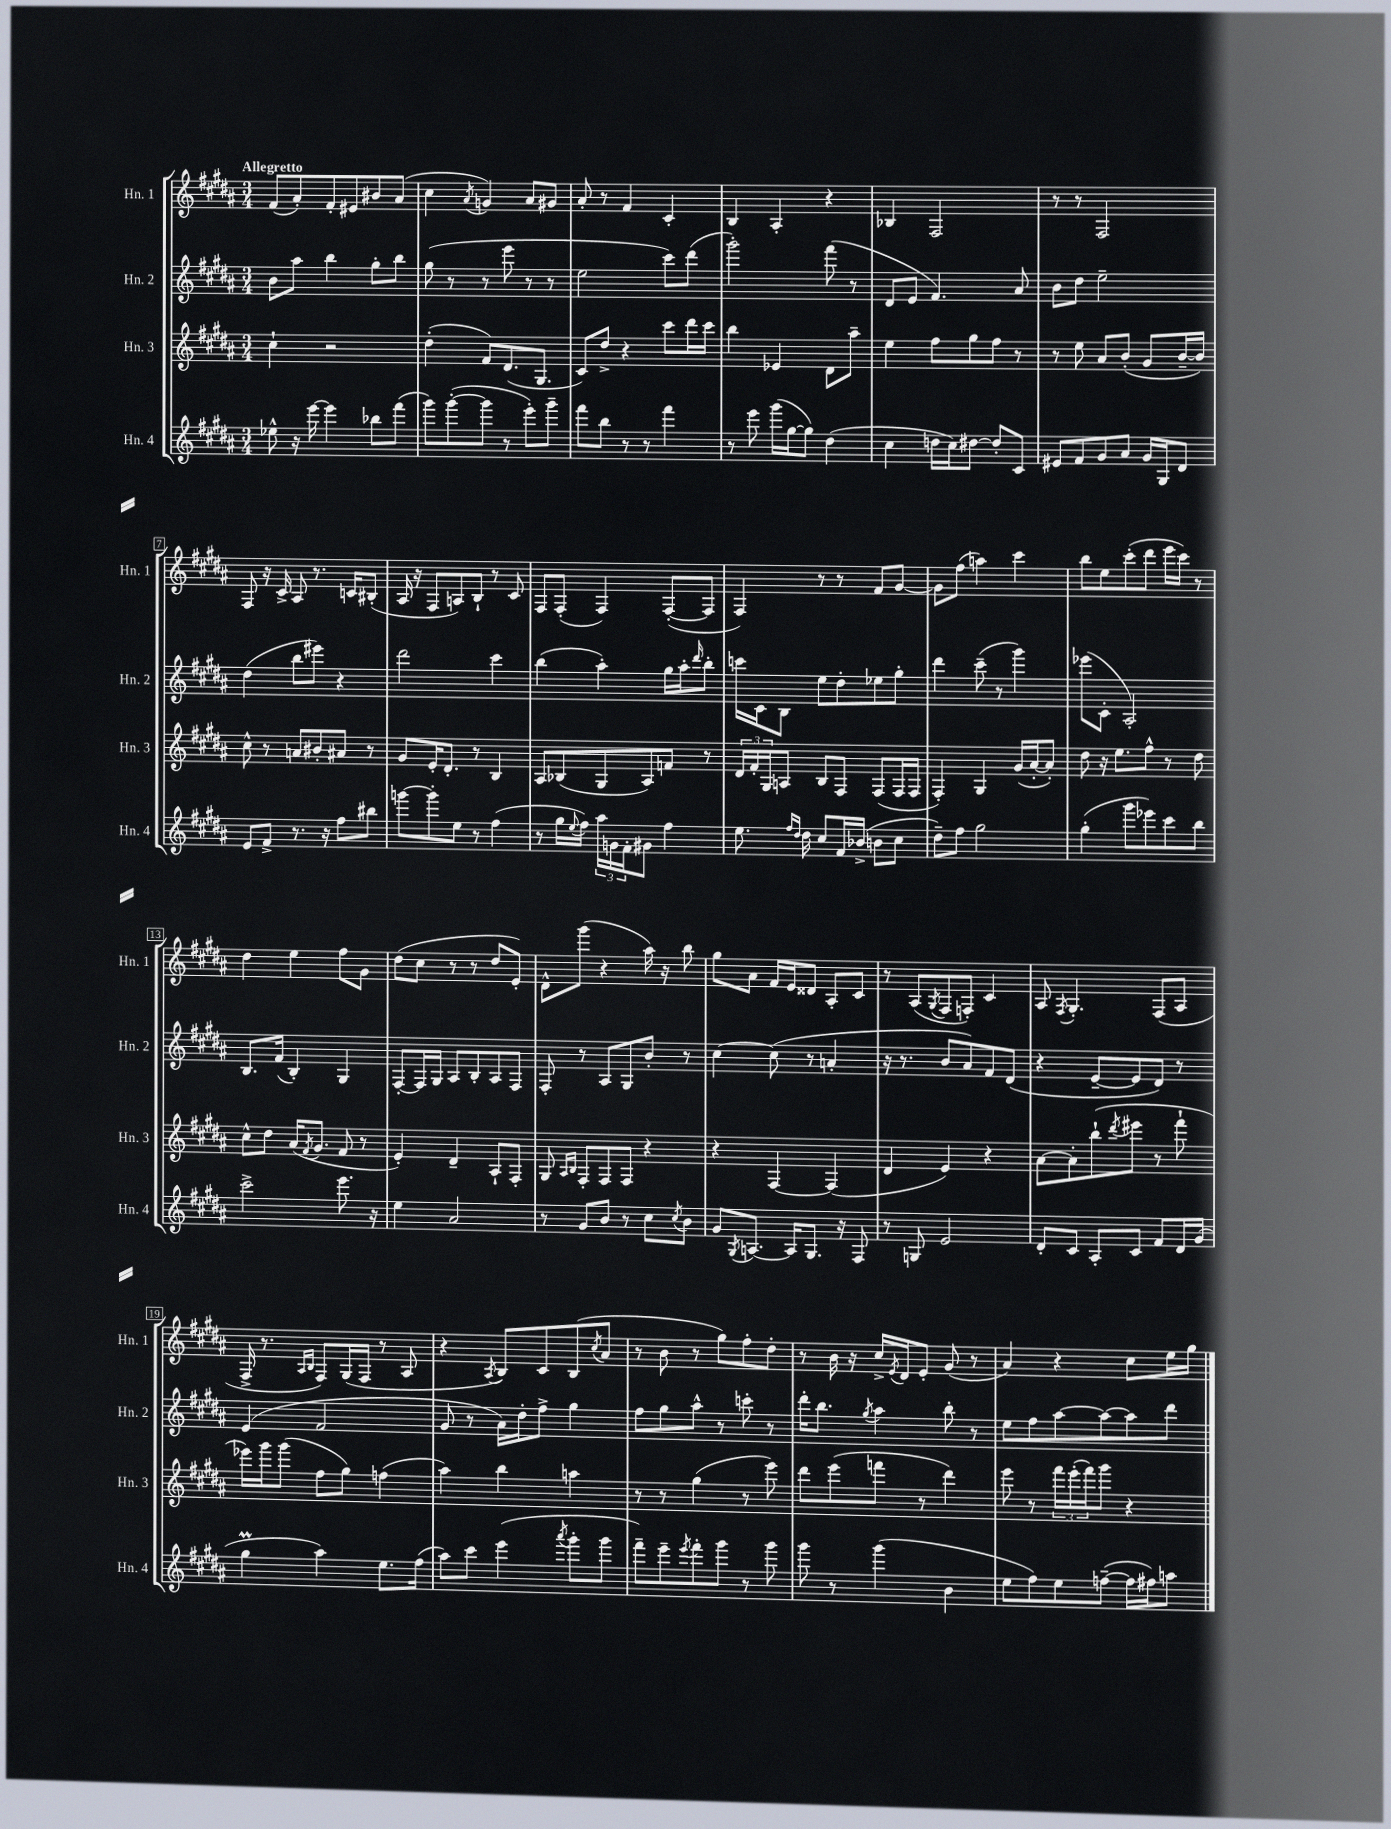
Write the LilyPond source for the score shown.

<<
\new StaffGroup <<
\new Staff = "s0" \with { instrumentName = "Hn. 1" shortInstrumentName = "Hn. 1" } {
    \clef treble \key b \major \numericTimeSignature \time 3/4 \tempo "Allegretto"
    fis'8( ais'8-.) fis'8-. eis'8 bis'8 ais'8( |
    cis''4 \acciaccatura { ais'8 } g'4) ais'8 gis'8 |
    ais'8-. r8 fis'4 cis'4-. |
    b4 ais4-. r4 |
    bes4 fis2 |
    r8 r8 fis2 |
    fis8 r16 cis'16-> ais8 r8. c'16 bis8-.( |
    ais16 r16 fis8 a8) b8-! r8 cis'8 |
    fis8 fis8-.( fis4) fis8~-.( fis8 |
    fis4) r8 r8 fis'8 gis'8~ |
    gis'8 fis''8( a''4) cis'''4 |
    b''8 e''8 cis'''8-.( dis'''8 e'''16 cis'''16) r8 |
    dis''4 e''4 fis''8 gis'8 |
    dis''8( cis''8 r8 r8 dis''8 e'8-.) |
    dis'8-^ gis'''8( r4 ais''16) r16 b''8 |
    gis''8 ais'8 fis'16 e'16 disis'8 ais8-. cis'8 |
    r8 ais8( \acciaccatura { gis8 } fis8 f8-.) cis'4 |
    ais8 \acciaccatura { fis8 } gis4.-. fis8( ais8 |
    fis16-> r8. \grace { ais16 b16 } fis8) gis16( fis16 r8 ais8 |
    r4 \acciaccatura { ais8 } b8) cis'8 b8( \acciaccatura { cis''8 } ais'8 |
    r8 b'8 r8 gis''8) fis''8-. dis''8-. |
    r8 b'16 r16 cis''16-> \acciaccatura { e'8 } dis'16 e'8-. gis'8( r8 |
    ais'4) r4 cis''8 e''16 gis''16 \bar "|." |
}
\new Staff = "s1" \with { instrumentName = "Hn. 2" shortInstrumentName = "Hn. 2" } {
    \clef treble \key b \major \numericTimeSignature \time 3/4
    b'8 ais''8 b''4 gis''8-. b''8 |
    gis''8( r8 r8 e'''8 r8 r8 |
    e''2 cis'''8) dis'''8( |
    gis'''2-.) fis'''8( r8 |
    dis'8 e'8 fis'4.) ais'8 |
    b'8 dis''8 e''2-- |
    dis''4( b''8 eis'''8) r4 |
    dis'''2 cis'''4 |
    b''4( ais''4-.) gis''16 ais''16-. \grace { dis'''16 } b''8-. |
    c'''16 cis'16 b8 e''8 dis''8-. ees''8 gis''8-. |
    dis'''4 cis'''8--( r8 gis'''4) |
    ees'''8( cis'8-. ais2-.) |
    b8. fis'16( b4-.) gis4 |
    fis8~-. fis16 gis16 ais8 b8-. ais8 fis8 |
    fis8-. r8 ais8 gis8 b'8-. r8 |
    cis''4~ cis''8( r8 a'4-. |
    r16 r8. b'8 ais'8) fis'8 dis'8( |
    r4 e'8~-- e'8 dis'8) r8 |
    e'4( fis'2 |
    gis'8 r8 ais'16) dis''16-. fis''8-> gis''4 |
    fis''8 gis''8 ais''8-^ r8 c'''8-. r8 |
    dis'''16-. b''8. \acciaccatura { gis''8 } ais''4 b''8-. r8 |
    e''8 fis''8 ais''8~ ais''8~ ais''8 dis'''8 \bar "|." |
}
\new Staff = "s2" \with { instrumentName = "Hn. 3" shortInstrumentName = "Hn. 3" } {
    \clef treble \key b \major \numericTimeSignature \time 3/4
    cis''4-! r2 |
    dis''4-.( fis'8) dis'8.( gis8. |
    cis'8) dis''8-> r4 cis'''8 dis'''16 cis'''16 |
    b''4 ees'4 dis'8 ais''8-- |
    e''4 fis''8 gis''8 fis''8 r8 |
    r8 e''8 ais'8 b'8-.( gis'8 b'16~-- b'16) |
    cis''8-^ r8 a'8 bis'8-. ais'8 r8 |
    gis'8 e'16-. dis'8.-. r8 b4 |
    ais8 bes8( gis8 ais8) f'8 r8 |
    \tuplet 3/2 { dis'16 fis'16-. gis16 } a8 b8 fis8 fis8( fis16 fis16 |
    fis4-.) gis4 gis'16( ais'16~-. ais'8-.) |
    dis''8 r16 e''8. fis''8-^ r8 dis''8 |
    cis''8-^ dis''8 ais'16( \acciaccatura { fis'8 } gis'8. fis'8 r8 |
    e'4-.) dis'4-- ais8-! fis8-. |
    gis8 \grace { ais16 b16 } fis8-. fis8 fis8 r4 |
    r4 fis4~ fis4( |
    dis'4 e'4) r4 |
    ais'8~ ais'8-. b''8-!( \acciaccatura { dis'''8 } eis'''8 r8 fis'''8-! |
    ees'''16) gis'''16 gis'''8( fis''8 gis''8) f''4( |
    ais''4) b''4 a''4 |
    r8 r8 gis''4( r8 e'''8) |
    dis'''8 e'''8( f'''8 r8 dis'''4) |
    e'''8 r8 \tuplet 3/2 { fis'''16 e'''16-.( fis'''16) } gis'''8 r4 \bar "|." |
}
\new Staff = "s3" \with { instrumentName = "Hn. 4" shortInstrumentName = "Hn. 4" } {
    \clef treble \key b \major \numericTimeSignature \time 3/4
    ees''8-^ r16 e'''16~ e'''4 bes''8 fis'''8( |
    gis'''8) gis'''8~-.( gis'''8 r8 e'''8-.) gis'''8-- |
    fis'''8 b''8 r8 r8 fis'''4 |
    r8 e'''8 gis'''16( gis''16~ gis''8) dis''4( |
    cis''4 d''16 cis''16) dis''8~ dis''8-. cis'8 |
    eis'8 fis'8 gis'8 ais'8 gis'16 gis16 dis'8 |
    e'8 fis'8-> r8. r16 fis''8 bis''8 |
    g'''8~ g'''8-. e''8 r8 fis''4( |
    r8 gis''16 \appoggiatura { e''8 } fis''16) \tuplet 3/2 { ais''16 g'16 fis'16-. } gis'8 fis''4 |
    e''8. \grace { fis''16 dis''16 } dis''16 cis''8 fis'16 bes'16->( b'8 cis''8 |
    dis''8--) fis''8 gis''2 |
    gis''4-.( gis'''8 ees'''8) cis'''8 b''8 |
    cis'''2-> e'''8. r16 |
    e''4 ais'2 |
    r8 gis'8 b'8 r8 cis''8 \acciaccatura { cis''8 } b'8 |
    gis'8 \acciaccatura { gis8 } a8.~ a16 gis8. r16 fis8 |
    r8 g8 e'2 |
    dis'8-. cis'8 ais8-. cis'8 fis'8 dis'16 gis'16( |
    gis''4\prall ais''4) e''8. fis''16( |
    ais''8) cis'''8 e'''4( \acciaccatura { ais'''8 } gis'''8-. gis'''8 |
    fis'''8--) e'''8-- \acciaccatura { e'''8 } fis'''8-. gis'''8 r8 gis'''8 |
    gis'''8 r8 gis'''4( b'4 |
    e''8 fis''8) e''8 f''8~--( f''16 fis''16) a''8 \bar "|." |
}
>>
>>
\layout { \context { \Score \override BarNumber.stencil = #(make-stencil-boxer 0.1 0.3 ly:text-interface::print) } }
